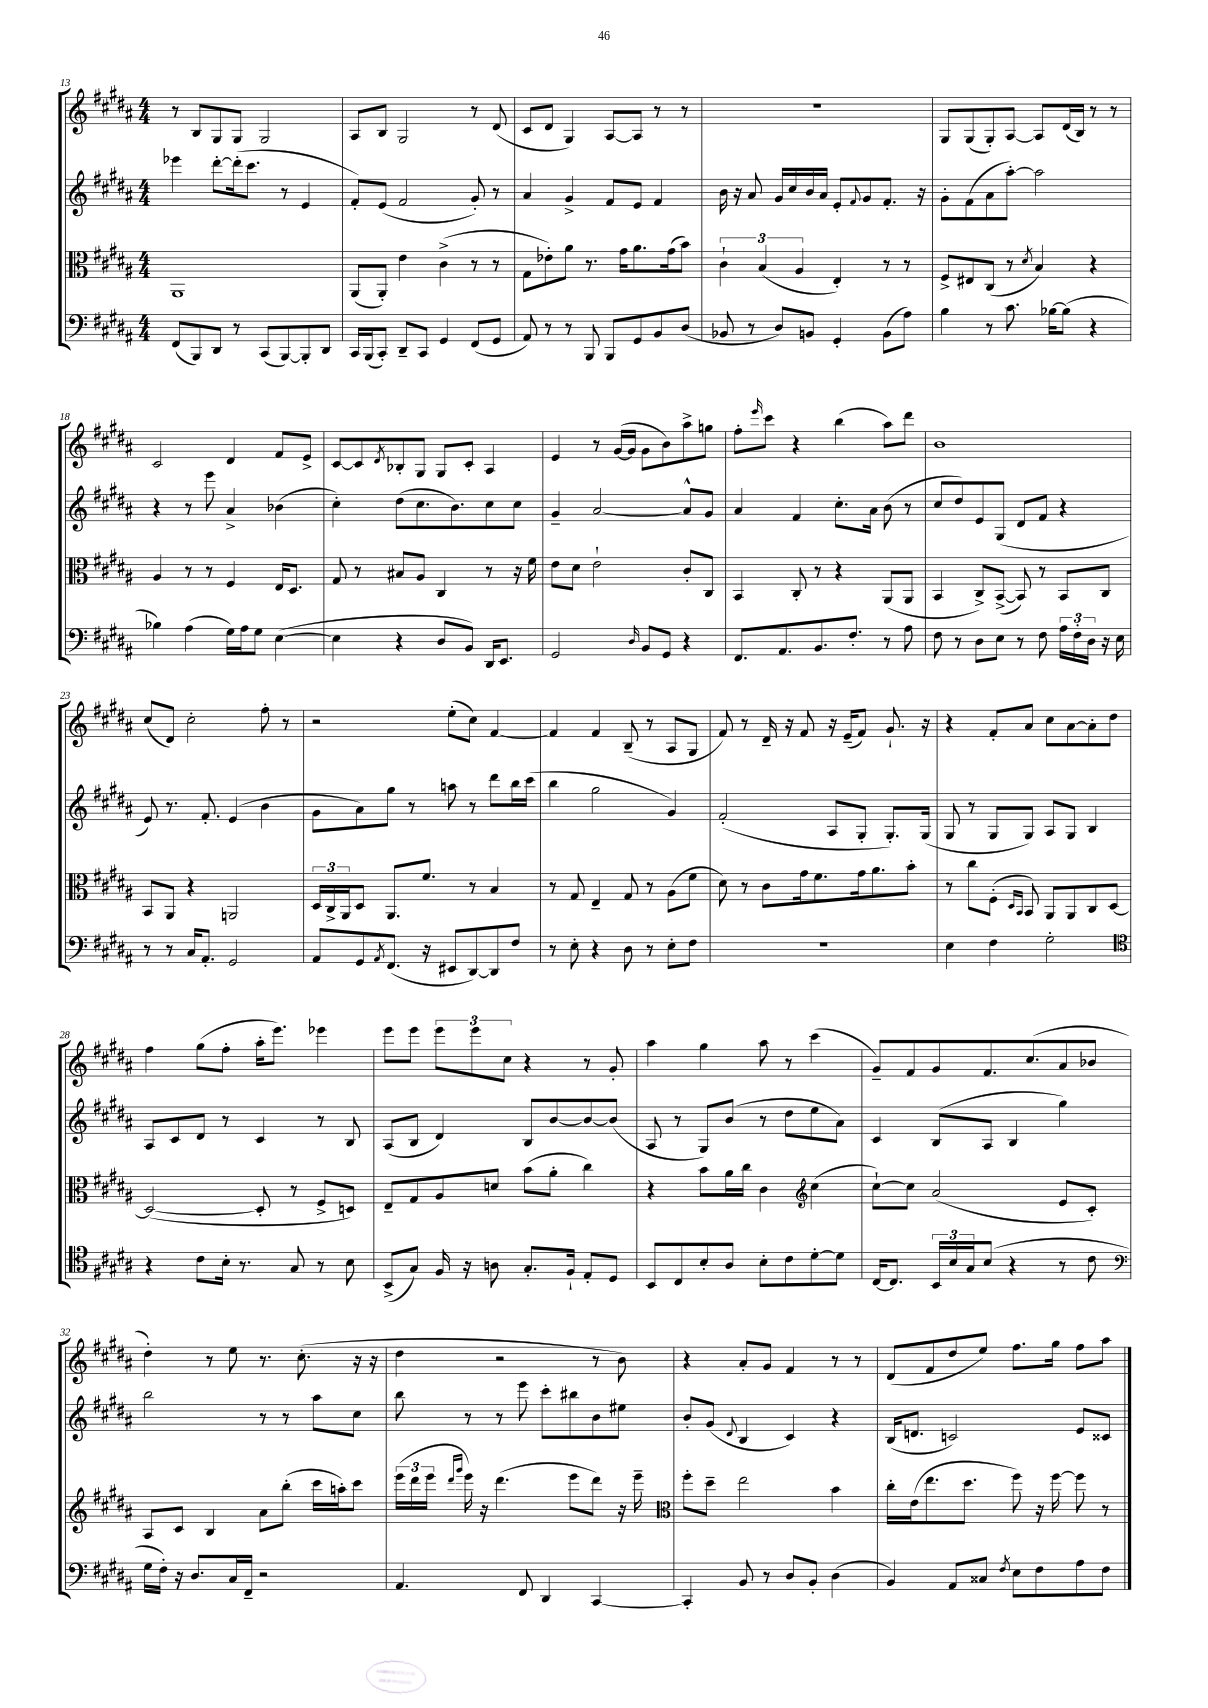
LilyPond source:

<<
\new StaffGroup <<
\new Staff = "s0" {
    \clef treble \key b \major \numericTimeSignature \time 4/4
    r8 b8 gis8 gis8 gis2 |
    ais8 b8 gis2 r8 dis'8( |
    cis'8 dis'8 gis4) ais8~ ais8 r8 r8 |
    r1 |
    gis8 gis8( gis8-.) ais8~ ais8 dis'16( b16) r8 r8 |
    cis'2 dis'4 fis'8 e'8-> |
    cis'8~ cis'8 \acciaccatura { dis'8 } bes8-. gis8 gis8 cis'8-. ais4 |
    e'4 r8 gis'16~( gis'16 gis'8 b'8) ais''8-> g''8 |
    fis''8-. \grace { e'''16 } cis'''8 r4 b''4( ais''8) dis'''8 |
    b'1 |
    cis''8( dis'8) cis''2-. fis''8-. r8 |
    r2 e''8-.( cis''8) fis'4~ |
    fis'4 fis'4 b8--( r8 ais8 gis8 |
    fis'8) r8 dis'16-- r16 fis'8 r16 e'16--( fis'8) gis'8.-! r16 |
    r4 fis'8-. ais'8 cis''8 ais'8~ ais'8-. dis''8 |
    fis''4 gis''8( fis''8-. ais''16-. e'''8.) ees'''4 |
    e'''8 e'''8 \tuplet 3/2 { e'''8 e'''8 cis''8 } r4 r8 gis'8-. |
    ais''4 gis''4 ais''8 r8 cis'''4( |
    gis'8--) fis'8 gis'8 fis'8. cis''8.( ais'8 bes'8 |
    dis''4-.) r8 e''8 r8. cis''8.-.( r16 r16 |
    dis''4 r2 r8 b'8) |
    r4 ais'8-. gis'8 fis'4 r8 r8 |
    dis'8( fis'8 dis''8 e''8) fis''8. gis''16 fis''8 ais''8 \bar "|." |
}
\new Staff = "s1" {
    \clef treble \key b \major \numericTimeSignature \time 4/4
    ees'''4 dis'''8~-. dis'''16-.( cis'''8. r8 e'4 |
    fis'8-.) e'8( fis'2 gis'8-.) r8 |
    ais'4 gis'4-> fis'8 e'8 fis'4 |
    b'16 r16 ais'8 gis'16 cis''16 b'16 ais'16 e'8-. \appoggiatura { fis'8 } gis'8 fis'8.-. r16 |
    gis'8-. fis'8( ais'8 ais''8~-.) ais''2 |
    r4 r8 e'''8 ais'4-> bes'4( |
    cis''4-.) dis''8( cis''8. b'8.) cis''8 cis''8 |
    gis'4-- ais'2~ ais'8-^ gis'8 |
    ais'4 fis'4 cis''8.-. ais'16 b'8( r8 |
    cis''8 dis''8) e'8 gis8( dis'8 fis'8 r4 |
    e'8) r8. fis'8.-. e'4( b'4 |
    gis'8 ais'8) gis''8 r8 a''8 r8 dis'''8 b''16 cis'''16( |
    b''4 gis''2 gis'4) |
    fis'2-.( ais8 gis8-. gis8.-.) gis16( |
    gis8 r8 gis8 gis8) ais8 gis8 b4 |
    ais8 cis'8 dis'8 r8 cis'4 r8 b8 |
    ais8( b8 dis'4) b8 b'8~ b'8~ b'8( |
    ais8 r8 gis8) b'8( r8 dis''8 e''8 ais'8) |
    cis'4 b8( ais8 b4 gis''4) |
    b''2 r8 r8 ais''8 cis''8 |
    b''8 r8 r8 e'''8 cis'''8-. bis''8 b'8 eis''8 |
    b'8-. gis'8( \appoggiatura { dis'8 } b4 cis'4) r4 |
    b16( d'8. c'2) e'8 cisis'8 \bar "|." |
}
\new Staff = "s2" {
    \clef alto \key b \major \numericTimeSignature \time 4/4
    ais,1 |
    ais,8( ais,8-.) e'4 cis'4->( r8 r8 |
    gis8 ees'8-.) ais'8 r8. gis'16 ais'8. gis'16( b'8) |
    \tuplet 3/2 { cis'4-! b4( ais4 } e4-.) r8 r8 |
    fis8-> eis8 cis8( r8 \acciaccatura { dis'8 } b4) r4 |
    ais4 r8 r8 fis4 e16 dis8. |
    gis8 r8 bis8 ais8 cis4 r8 r16 fis'16 |
    e'8 dis'8 e'2-! cis'8-. cis8 |
    b,4 cis8-. r8 r4 ais,8( ais,8 |
    b,4 cis8->) b,8~->( b,8) r8 b,8 cis8 |
    b,8 ais,8 r4 a,2 |
    \tuplet 3/2 { dis16 cis16-> ais,16 } dis8 ais,8. fis'8. r8 b4 |
    r8 gis8 e4-- gis8 r8 ais8( fis'8 |
    dis'8) r8 cis'8 gis'16 fis'8. gis'16 ais'8. b'8-. |
    r8 cis''8 fis8-.( \grace { dis16 b,16 } b,8) ais,8 ais,8 cis8 dis8~ |
    dis2~( dis8-. r8 fis8-> d8) |
    e8-- gis8 ais8 d'8 b'8( ais'8-. cis''4) |
    r4 b'8 ais'16 cis''16 cis'4 \clef treble cis''4( |
    cis''8~-!) cis''8 ais'2( e'8 cis'8-.) |
    ais8 cis'8 b4 ais'8 b''8-.( cis'''16 a''16-.) cis'''8 |
    \tuplet 3/2 { e'''16( dis'''16 e'''16 } \grace { dis'''16 gis'''16 } e'''16) r16 dis'''4.( e'''8 dis'''8) r16 e'''16-- |
    \clef alto fis''8-. dis''8-- e''2 b'4 |
    cis''16-. e'16( e''8. dis''8. fis''8) r16 fis''16~ fis''8 r8 \bar "|." |
}
\new Staff = "s3" {
    \clef bass \key b \major \numericTimeSignature \time 4/4
    fis,8( b,,8) dis,8 r8 cis,8( b,,8~) b,,8-. dis,8 |
    cis,16 b,,16( cis,8-.) dis,8-- cis,8 gis,4 fis,8( gis,8 |
    ais,8) r8 r8 b,,8 b,,8 gis,8 b,8 dis8( |
    bes,8 r8 dis8) b,8 gis,4-. b,8( ais8) |
    b4 r8 cis'8. bes16~ bes8( r4 |
    bes4) ais4( gis16) ais16 gis8 e4~( |
    e4 r4 dis8 b,8) dis,16 e,8. |
    gis,2 \grace { dis16 } b,8 gis,8 r4 |
    fis,8. ais,8. b,8. fis8.-. r8 ais8 |
    fis8 r8 dis8 e8 r8 fis8 \tuplet 3/2 { ais16 fis16-. dis16 } r16 e16 |
    r8 r8 cis16 ais,8.-. gis,2 |
    ais,8 gis,8 \acciaccatura { ais,8 } fis,8.( r16 eis,8 dis,8~) dis,8 fis8 |
    r8 e8-. r4 dis8 r8 e8-. fis8 |
    R1 |
    e4 fis4 gis2-. |
    \clef tenor r4 cis'8 b16-. r8. gis8 r8 b8 |
    b,8->( gis8) fis16 r16 a8 gis8.-. fis16-! e8-. dis8 |
    b,8 cis8 b8-. ais8 b8-. cis'8 dis'8~-. dis'8 |
    cis16~ cis8. \tuplet 3/2 { b,16 b16 gis16 } b8( r4 r8 cis'8 |
    \clef bass gis16 fis16-.) r16 dis8. cis16 fis,16-- r2 |
    ais,4. fis,8 dis,4 cis,4~ |
    cis,4-. b,8 r8 dis8 b,8-. dis4( |
    b,4) ais,8 cisis8 \acciaccatura { fis8 } e8 fis8 ais8 fis8 \bar "|." |
}
>>
>>
\layout { \context { \Score currentBarNumber = #13 } }
